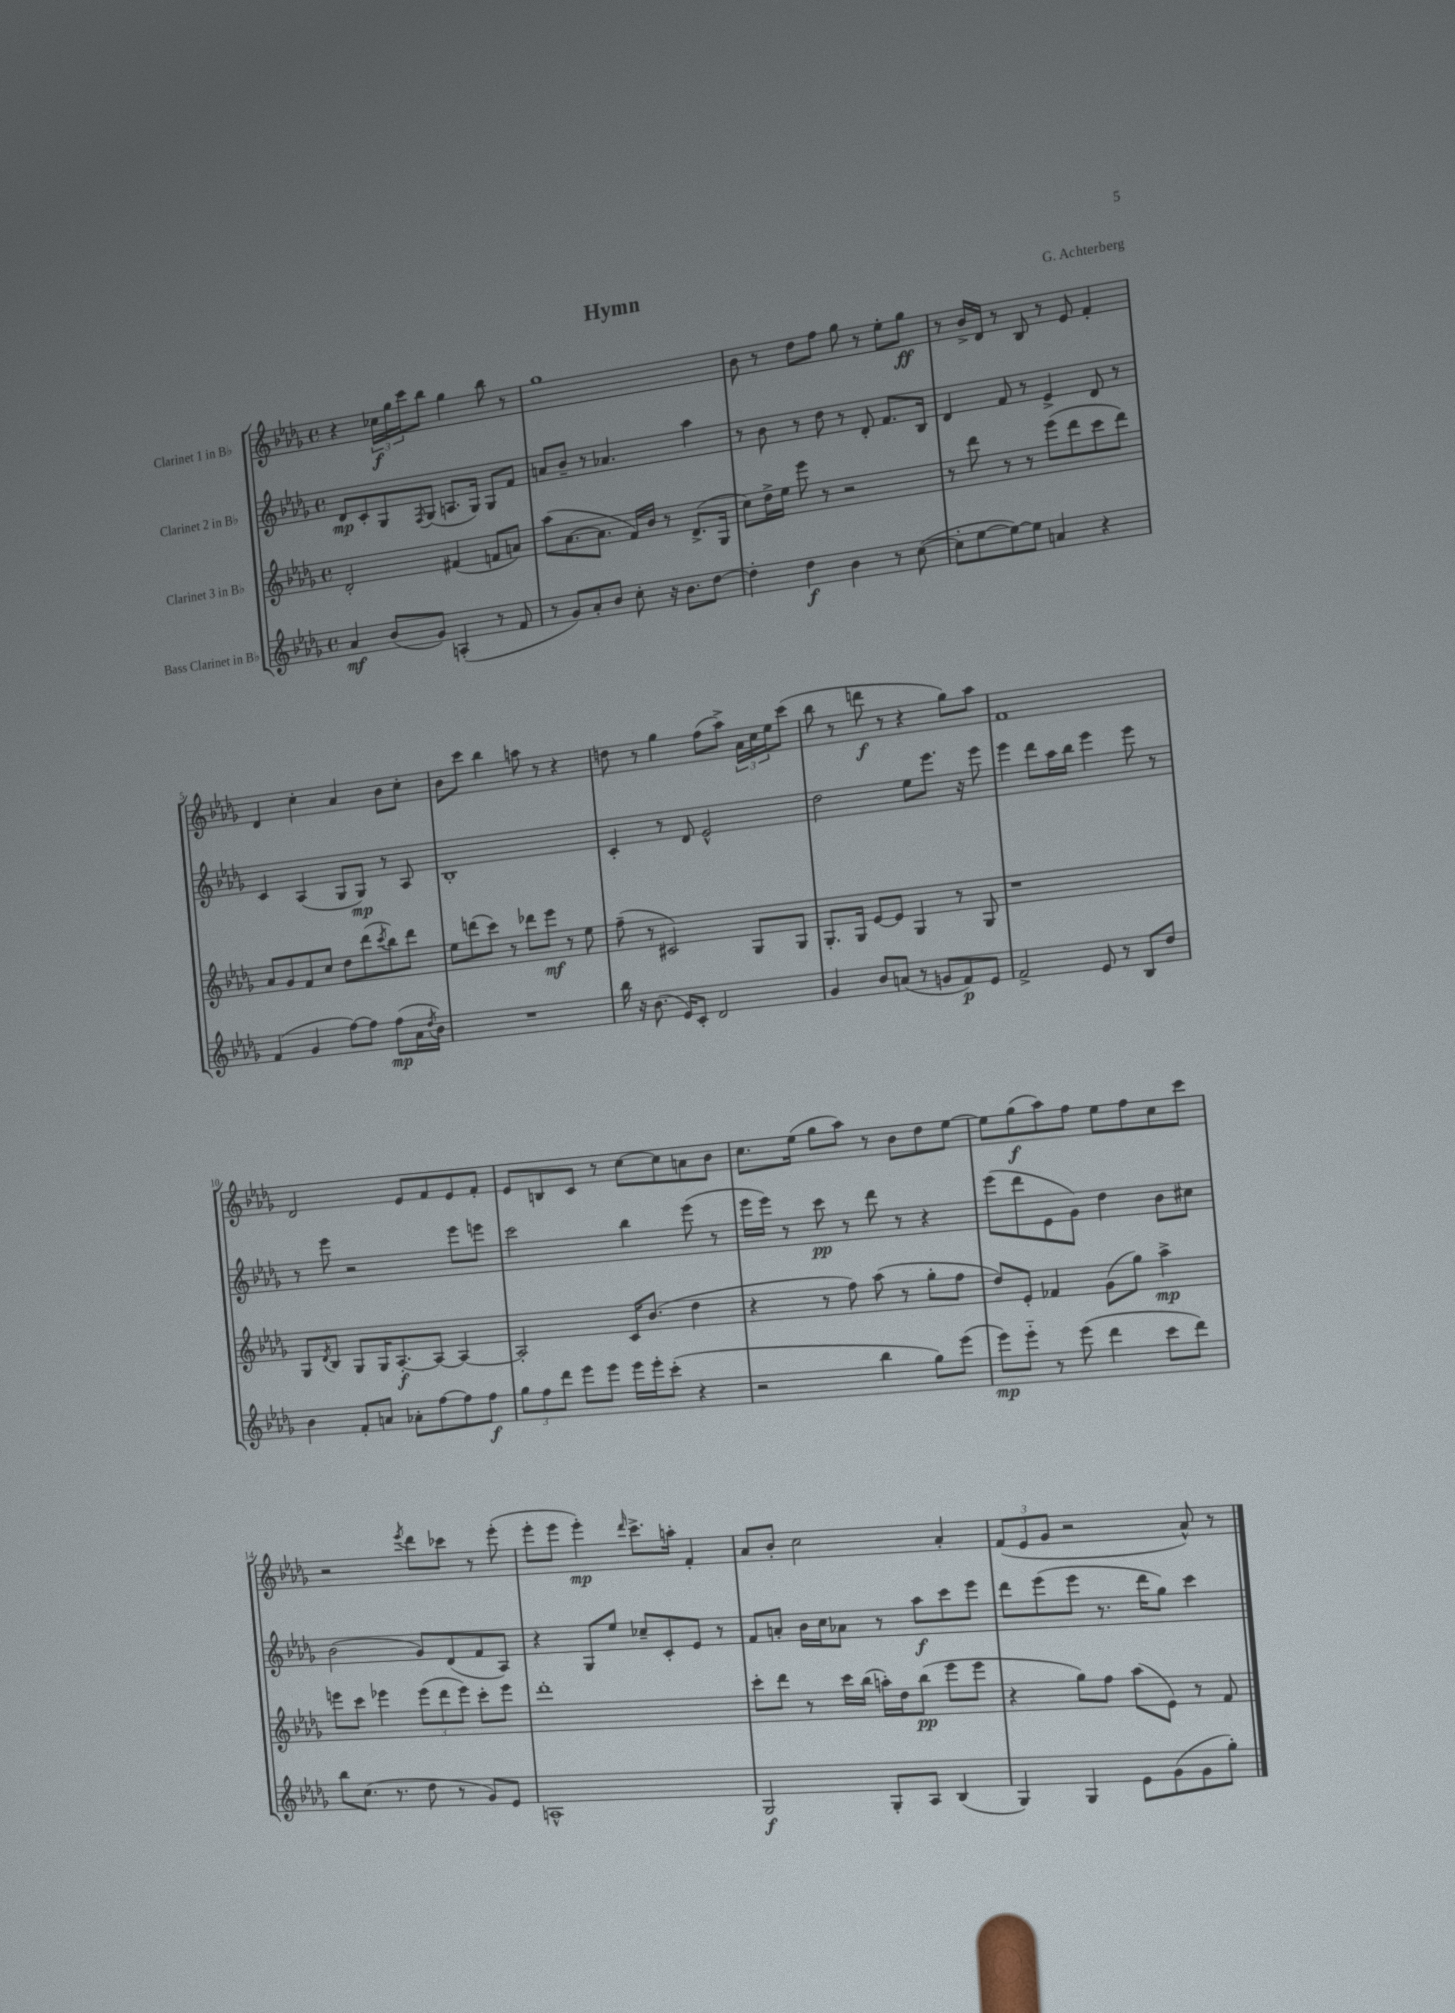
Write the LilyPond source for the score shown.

\header { title = "Hymn" composer = "G. Achterberg" }
<<
\new StaffGroup <<
\new Staff = "s0" \with { instrumentName = "Clarinet 1 in Bb" } {
    \clef treble \key des \major \defaultTimeSignature \time 4/4
    r4 \tuplet 3/2 { ces''16\f ges''16 c'''16 } bes''8 ges''4 bes''8 r8 |
    ges''1 |
    bes'8 r8 des''8 f''8 ges''8 r8 ees''8-. ges''8\ff |
    r8 bes'16-> des'16 r8 bes8 r8 ees'8 f'4-. |
    des'4 c''4-. aes'4 bes'8 c''8-. |
    bes'8 c'''8 bes''4 a''8 r8 r4 |
    d''8 r8 ges''4 f''8( aes''8->) \tuplet 3/2 { aes'16 c''16 ees''16 } c'''8( |
    bes''8 r8 d'''8\f r8 r4 ges''8) aes''8 |
    f'1 |
    des'2 ees'8 f'8 ees'8 f'8-. |
    ees'8 b8 c'8 r8 c''8~ c''8 a'8 bes'8 |
    c''8. ees''16( ges''8 aes''8) r8 bes'8 des''8 ees''8~ |
    ees''8 ges''8\f( aes''8) f''8 ees''8 f''8 c''8 c'''8 |
    r2 \acciaccatura { ees'''8 } des'''8 ces'''8 r8 ees'''8-.( |
    ees'''8-. ees'''8 ees'''4-.\mp) \grace { des'''16 } c'''8.-> a''16-. f'4-. |
    aes'8 bes'8-. c''2 aes'4-. |
    \tuplet 3/2 { f'8( ees'8 ges'8 } r2 aes'8-^) r8 \bar "|." |
}
\new Staff = "s1" \with { instrumentName = "Clarinet 2 in Bb" } {
    \clef treble \key des \major \defaultTimeSignature \time 4/4
    des'8\mp c'8-. ges8 \acciaccatura { f8 } ges8( a8. ges16) ges8 f'8 |
    a'8 bes'8-- r8 aes'4. aes''4 |
    r8 bes'8 r8 des''8 r8 des'8-. f'8. bes16 |
    des'4 f'8 r8 ees'4-> des'8 r8 |
    c'4 aes4( ges8 ges8\mp) r8 aes8 |
    bes1-. |
    c'4-. r8 des'8 ees'2-^ |
    des''2 ees''8 ees'''8. r16 ees'''8 |
    ees'''4 des'''8 aes''16 bes''16 ees'''4 ees'''8 r8 |
    r8 ees'''8 r2 ees'''8 e'''8 |
    c'''2 bes''4 ees'''8( r8 |
    ees'''16 ees'''16) r8 c'''8\pp r8 des'''8 r8 r4 |
    ees'''8( des'''8 ees'8 ges'8) des''4 bes'8 cis''8 |
    bes'2( ges'8) des'8( f'8 aes8) |
    r4 ges8 ees''8 ces''8-- c'8-. ees'8 r8 |
    f'8 a'8-. bes'16 c''16 aes'8 r8 aes''8\f c'''8 ees'''8 |
    des'''8 ees'''8( ees'''8 r8. des'''16 ges''8) c'''4 \bar "|." |
}
\new Staff = "s2" \with { instrumentName = "Clarinet 3 in Bb" } {
    \clef treble \key des \major \defaultTimeSignature \time 4/4
    des'2-. fis'4( f'8 a'8) |
    aes''8( aes'8.~ aes'8. f'16) bes'16 r8 des'8.->( ges16 |
    c''8) des''16-> ees''16 ees'''8 r8 r2 |
    r8 des'''8 r8 r8 ees'''8( des'''8 c'''8 des'''8) |
    aes'8 ges'8 f'8 c''8 des''8 des'''8( \acciaccatura { c'''8 } bes''8) des'''8 |
    ees''8 d'''8( c'''8) r8 des'''8 ees'''8\mf r8 ees''8 |
    f''8--( r8 cis'2) ges8 ges8 |
    ges8.-. ges16 ees'8~ ees'8 ges4 r8 ges8 |
    r1 |
    ges8 \acciaccatura { des'8 } bes8 ges8 ges16 aes8.~-.\f aes8~ aes4~ |
    aes2-. c'16 bes'8.( des''4 |
    r4 r8 f''8) aes''8( r8 ges''8-. f''8 |
    des''8) ees'8-. fes'4 ges'8( ges''8) aes''4->\mp |
    e'''8 c'''8 ees'''4 \tuplet 3/2 { ees'''8( des'''8 ees'''8) } c'''8-. ees'''8 |
    des'''1-. |
    c'''8-. des'''8 r8 c'''16 bes''16( a''16-.) des''16 bes''8\pp( ees'''8 ees'''8 |
    r4 ges''8) f''8 aes''8( ees'8) r8 f'8 \bar "|." |
}
\new Staff = "s3" \with { instrumentName = "Bass Clarinet in Bb" } {
    \clef treble \key des \major \defaultTimeSignature \time 4/4
    aes'4\mf bes'8( ges'8) a4-.( r8 f'8 |
    r8 ges'8) aes'8-. bes'8 c''8-. r16 bes'8. des''8~ |
    des''4-. des''4\f bes'4 r8 c''8~( |
    c''8-. ees''8~ ees''8~) ees''8 a'4 r4 |
    f'4( ges'4 f''8~) f''8 f''8\mp( aes'16 \acciaccatura { des''8 } bes'16) |
    R1 |
    bes''16 r16 bes'8.( ees'16) c'8-. des'2 |
    ges'4 bes'8 a'8( r8 g'8 f'8\p) ees'8 |
    f'2-> ees'8 r8 bes8 des''8 |
    bes'4 f'8-. a'8 aes'8-. f''8~ f''8 f''8\f |
    \tuplet 3/2 { ges''8 f''8 des'''8 } ees'''8 ees'''8 ees'''16 ees'''16-. c'''8-.( r4 |
    r2 bes''4 ges''8) ees'''8( |
    ees'''8\mp) ees'''8-_ r8 ees'''8( des'''4 c'''8 des'''8) |
    bes''8 c''8.( r8. des''8 r8 ges'8) ees'8 |
    a1-^ |
    ges2\f ges8-. aes8 bes4( |
    ges4) ges4 ees'8 ges'8( ges'8 ges''8-.) \bar "|." |
}
>>
>>
